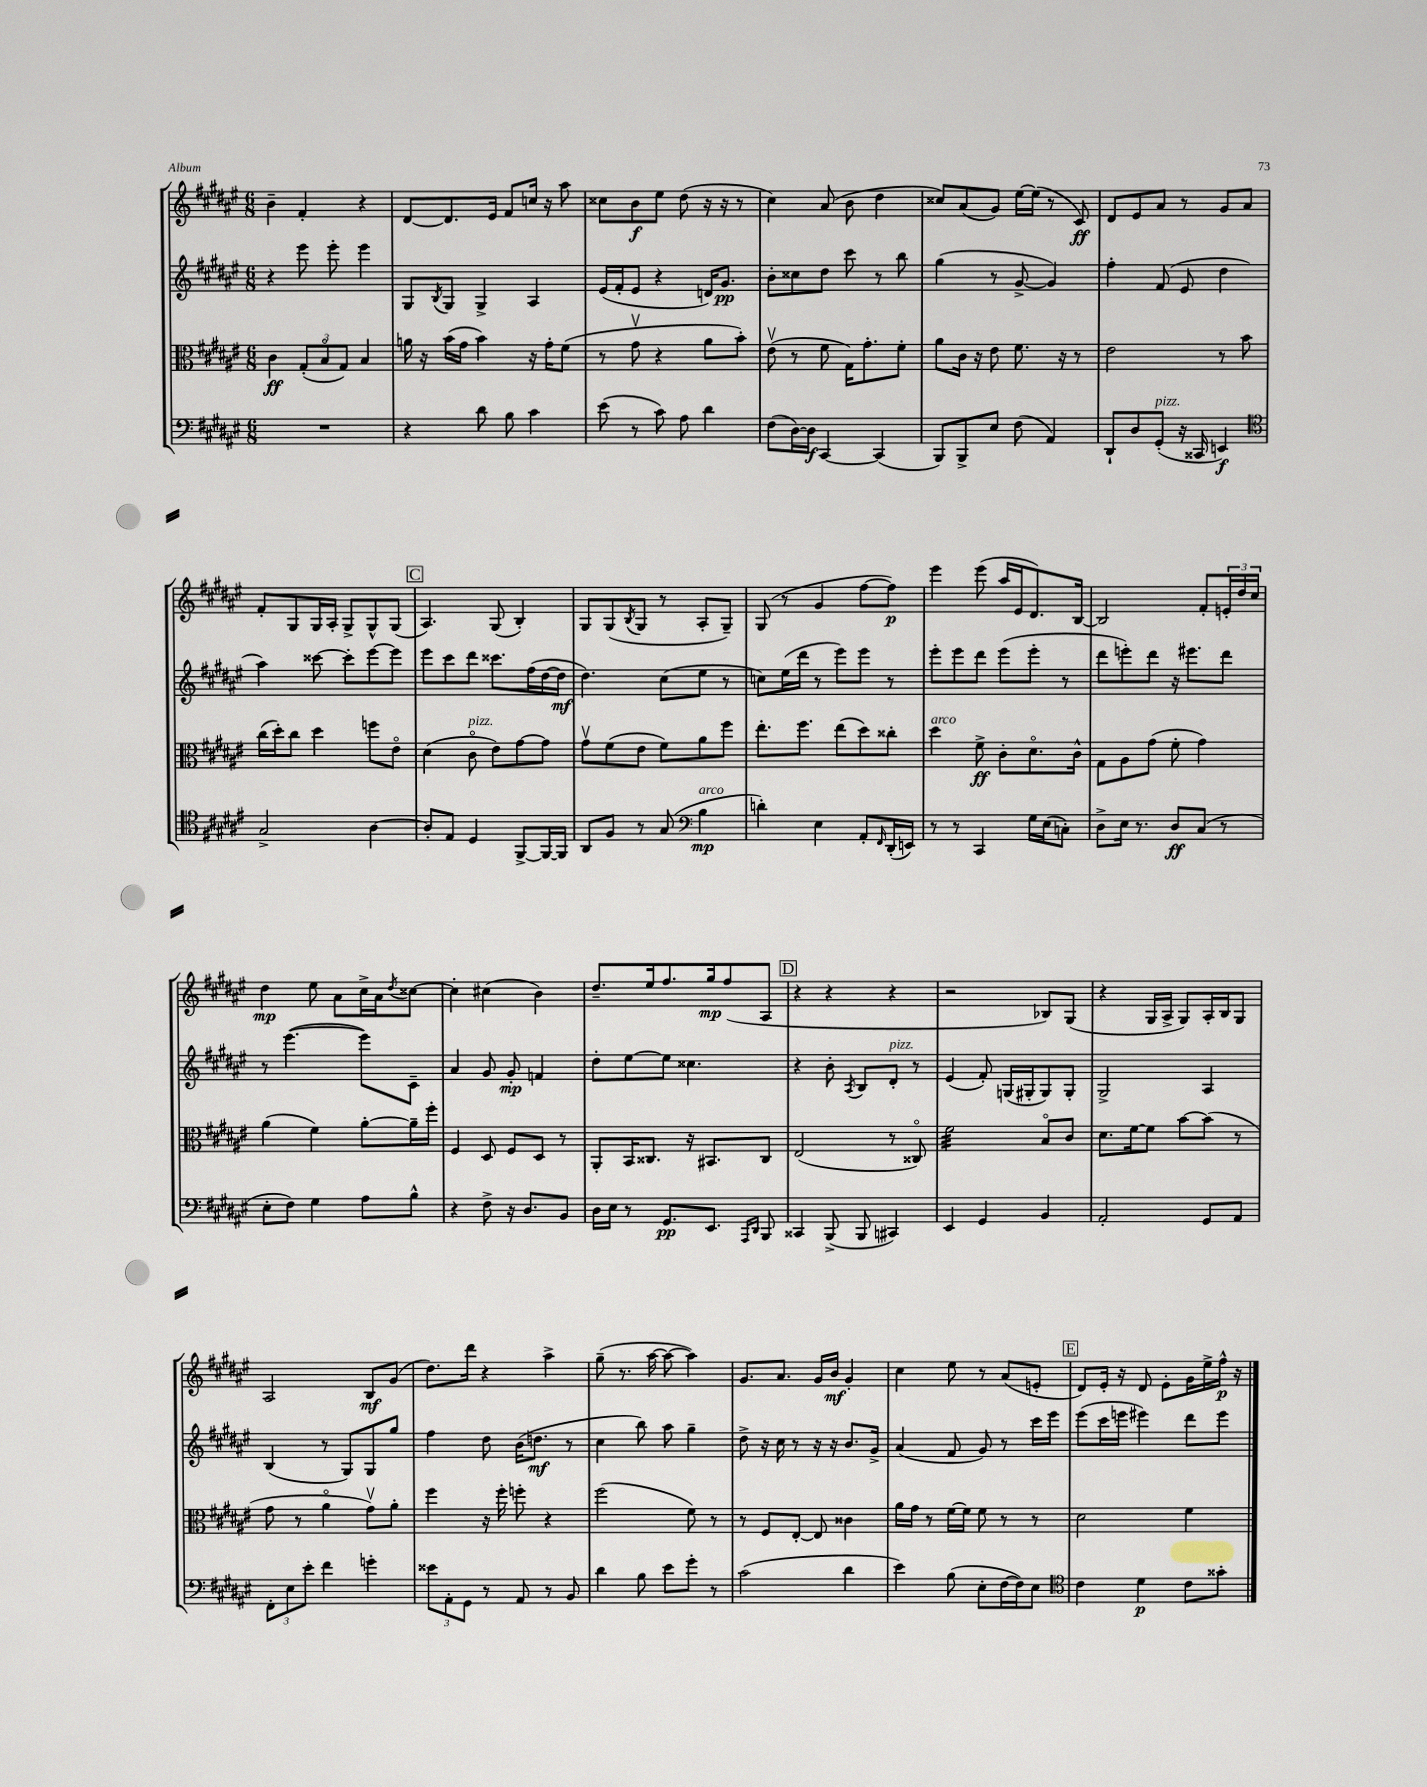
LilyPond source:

<<
\new StaffGroup <<
\new Staff = "s0" {
    \clef treble \key fis \major \numericTimeSignature \time 6/8
    b'4-- fis'4-. r4 |
    dis'8~ dis'8. eis'16 fis'8 c''16 r16 ais''8 |
    cisis''8 b'8\f eis''8 dis''8( r16 r16 r8 |
    cis''4) ais'8( b'8 dis''4 |
    cisis''8) ais'8( gis'8) eis''16~ eis''16( r8 cis'8\ff) |
    dis'8 eis'8 ais'8 r8 gis'8 ais'8 |
    fis'8-. gis8 gis16 ais16-. gis8-> gis8-^ gis8( |
    \mark \markup { \box "C" } ais4.) gis8( b4-.) |
    gis8 gis8( \acciaccatura { b8 } gis8 r8 ais8-. gis8--) |
    gis8( r8 gis'4 fis''8~ fis''8\p) |
    eis'''4 eis'''8( ais''16 eis'16 dis'8.) b16~ |
    b2 fis'8-. \tuplet 3/2 { e'16-. dis''16 cis''16 } |
    dis''4\mp eis''8 ais'8 cis''16-> ais'16 \acciaccatura { dis''8 } cisis''8~ |
    cisis''4-. cis''4( b'4) |
    dis''8.-- eis''16 fis''8. gis''16\mp fis''8( ais8 |
    \mark \markup { \box "D" } r4 r4 r4 |
    r2 bes8) gis8( |
    r4 gis16 ais16-> gis8) ais16-. b16 gis8 |
    ais2 b8\mf gis'8( |
    dis''8.) dis'''16 r4 ais''4-> |
    gis''8--( r8. ais''16~ ais''8~ ais''4) |
    gis'8. ais'8. gis'16 b'16\mf gis'4-. |
    cis''4 eis''8 r8 ais'8( e'8-. |
    \mark \markup { \box "E" } dis'8) eis'16-. r16 dis'8 eis'8-. gis'16 eis''16-> fis''16-^\p r16 \bar "|." |
}
\new Staff = "s1" {
    \clef treble \key fis \major \numericTimeSignature \time 6/8
    r4 eis'''8 eis'''8-. eis'''4 |
    gis8 \acciaccatura { b8 } gis8 gis4-> ais4 |
    eis'16( fis'16-. eis'8 r4 d'16) gis'8.\pp |
    b'8-. cisis''8 dis''8 cis'''8 r8 b''8 |
    gis''4( r8 gis'8~-> gis'4) |
    fis''4-. fis'8( eis'8 dis''4 |
    ais''4) cisis'''8~ cisis'''8-. eis'''8~ eis'''8 |
    \mark \markup { \box "C" } eis'''8 cis'''8 dis'''8 cisis'''8. fis''16( dis''16~ dis''16\mf |
    dis''4.) cis''8( eis''8 r8 |
    c''8) eis''16( dis'''16 r8 eis'''8) eis'''8 r8 |
    eis'''8-. eis'''8 dis'''8 eis'''8( eis'''8-. r8 |
    dis'''8 e'''8-.) dis'''8 r16 eis'''8. dis'''8 |
    r8 eis'''4.~( eis'''8) cis'8-- |
    ais'4 gis'8 gis'8-.\mp f'4 |
    dis''8-. eis''8~ eis''8 cisis''4. |
    \mark \markup { \box "D" } r4 b'8-. \acciaccatura { ais8 } b8 dis'8-.^\markup { \italic "pizz." } r8 |
    eis'4( fis'8-.) g16( gis16-. gis8) gis8-. |
    gis2-> ais4 |
    b4( r8 gis8) gis8 gis''8 |
    fis''4 dis''8 b'16( d''8.\mf r8 |
    cis''4 b''8) ais''8 gis''4-- |
    dis''8-> r16 cis''16 r8 r16 r16 b'8. gis'16-> |
    ais'4( fis'8 gis'8) r8 cis'''16 eis'''16 |
    \mark \markup { \box "E" } eis'''8( cis'''16 e'''16 eis'''4) dis'''8 eis'''8 \bar "|." |
}
\new Staff = "s2" {
    \clef alto \key fis \major \numericTimeSignature \time 6/8
    cis'4\ff \tuplet 3/2 { gis8-.( b8\flageolet gis8) } b4 |
    a'16 r16 b'16( gis'16 b'4) r16 gis'16-. fis'8( |
    r8 gis'8\upbow r4 ais'8 b'8-.) |
    eis'8\upbow( r8 fis'8 gis16) gis'8.-. fis'8-. |
    ais'8 cis'16 r16 eis'8 fis'8. r16 r8 |
    eis'2 r8 b'8 |
    cis''16( dis''16-.) cis''8 dis''4 f''8 eis'8\flageolet |
    \mark \markup { \box "C" } dis'4( cis'8\flageolet^\markup { \italic "pizz." } eis'8) gis'8~ gis'8 |
    gis'8\upbow fis'8( eis'8 fis'8) ais'8 fis''8 |
    eis''8.-. fis''8. eis''8( dis''8) cisis''8-. |
    dis''4^\markup { \italic "arco" } fis'8->\ff cis'8-. dis'8.\flageolet cis'16-^ |
    gis8 ais8 gis'8( fis'8-. gis'4) |
    ais'4( fis'4) ais'8~-. ais'16-- fis''16-. |
    fis4 dis8 fis8 dis8 r8 |
    ais,8-. b,16 cisis8. r16 bis,8. cisis8 |
    \mark \markup { \box "D" } eis2( r8 cisis8\flageolet) |
    fis'2:32 b8\flageolet cis'8 |
    dis'8. fis'16~ fis'8 b'8~ b'8( r8 |
    gis'8 r8 ais'4\flageolet gis'8\upbow) ais'8-. |
    fis''4 r16 fis''16-. f''8-. r4 |
    fis''2( fis'8) r8 |
    r8 fis8 eis8~-. eis8 cisis'4 |
    ais'16 gis'16 r8 fis'16~ fis'16 fis'8 r8 r8 |
    \mark \markup { \box "E" } dis'2 fis'4 \bar "|." |
}
\new Staff = "s3" {
    \clef bass \key fis \major \numericTimeSignature \time 6/8
    R2. |
    r4 dis'8 b8 cis'4 |
    eis'8( r8 cis'8) ais8 dis'4 |
    fis8( dis16~) dis16\f cis,4~ cis,4( |
    b,,8) b,,8-> eis8 fis8( ais,4) |
    dis,8-! dis8 gis,8-.^\markup { \italic "pizz." }( r16 cisis,16 e,4\f) |
    \clef tenor gis2-> ais4~ |
    \mark \markup { \box "C" } ais8-. eis8 dis4 fis,8~-> fis,16~ fis,16 |
    ais,8 fis8 r8 gis8( \clef bass b4\mp^\markup { \italic "arco" } |
    d'4-.) eis4 ais,8-. \grace { fis,16 } dis,16-.( e,16) |
    r8 r8 cis,4 gis16 eis16( c8-.) |
    dis8-> eis16 r8. dis8\ff cis8( r8 |
    eis8-. fis8) gis4 ais8 b8-^ |
    r4 fis8-> r16 dis8. b,8 |
    dis16 eis16 r8 gis,8.\pp eis,8. \grace { ais,,16 dis,16 } b,,8 |
    \mark \markup { \box "D" } cisis,4 b,,8->( b,,8 cis,4) |
    eis,4 gis,4 b,4 |
    ais,2-. gis,8 ais,8 |
    \tuplet 3/2 { fis,8-. eis8 eis'8-. } fis'4 g'4-. |
    \tuplet 3/2 { eisis'8 ais,8-. gis,8 } r8 ais,8 r8 b,8 |
    dis'4 b8 eis'8 gis'8-. r8 |
    cis'2( dis'4 |
    eis'4) b8( eis8-. fis16~ fis16) eis8 |
    \mark \markup { \box "E" } \clef tenor cis'4 dis'4\p cis'8 gisis'8-. \bar "|." |
}
>>
>>
\layout { \context { \Score \remove "Bar_number_engraver" } }
